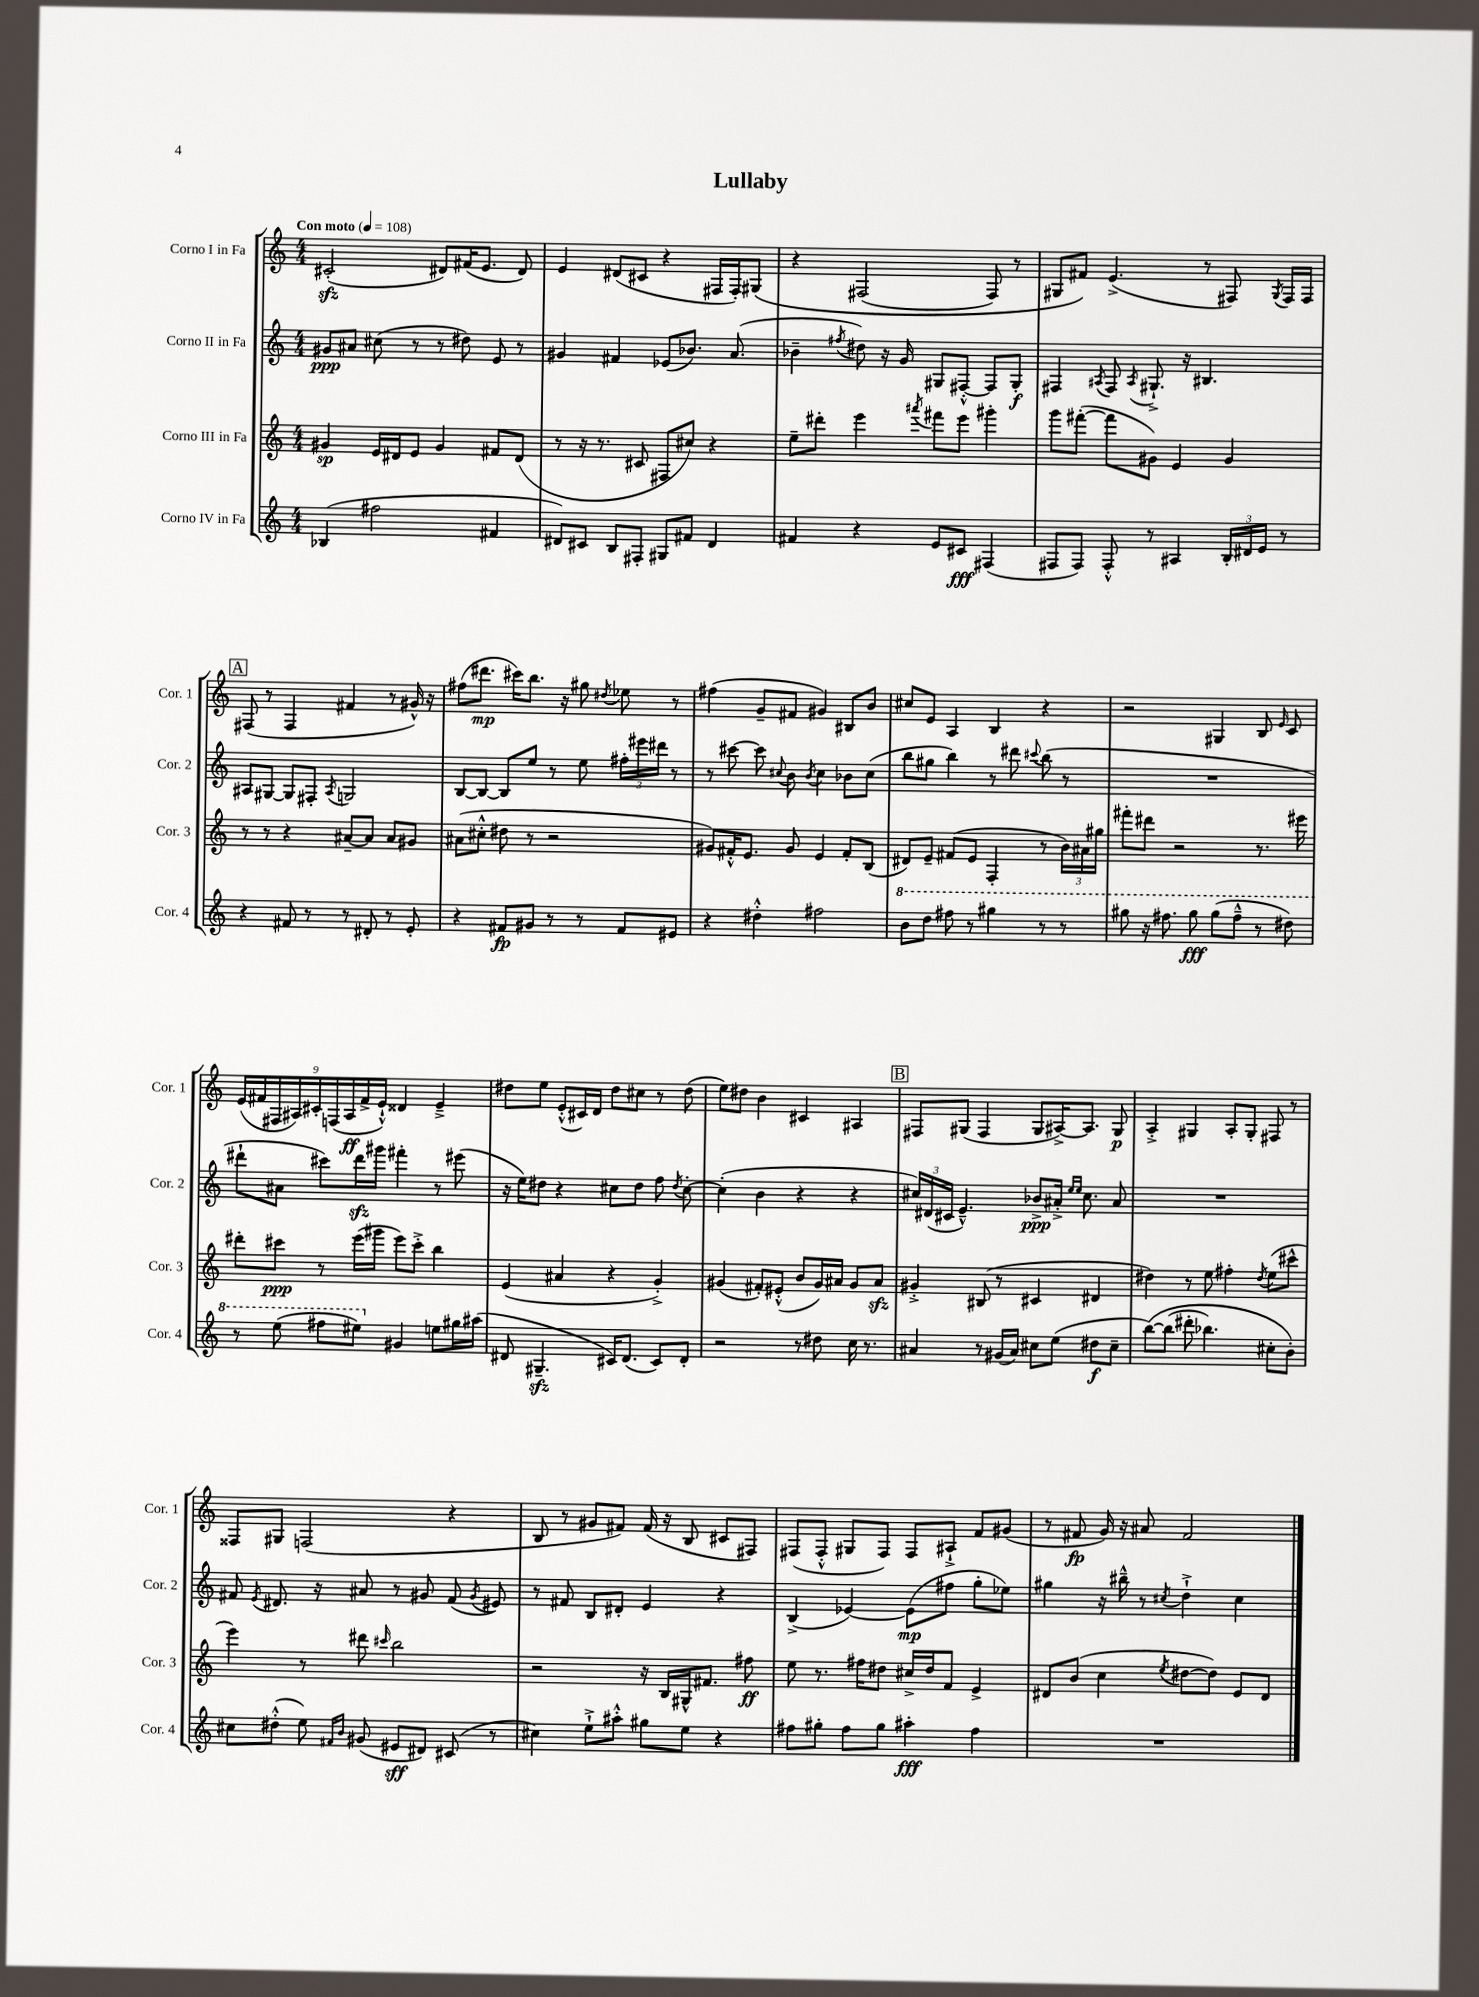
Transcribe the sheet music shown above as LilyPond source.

\header { title = "Lullaby" }
<<
\new StaffGroup <<
\new Staff = "s0" \with { instrumentName = "Corno I in Fa" shortInstrumentName = "Cor. 1" } {
    \clef treble \key c \major \numericTimeSignature \time 4/4 \tempo "Con moto" 4 = 108
    \autoBeamOff cis'2-.\sfz( dis'8[) fis'16( e'8.] dis'8) |
    e'4 dis'8[( cis'8] r4 fis16[ fis16-.) gis8]\( |
    r4 fis2( fis8) r8 |
    gis8[ fis'8]\) e'4.->( r8 fis8) \acciaccatura { gis8 } fis16[ fis16] |
    \mark \markup { \box "A" } fis8( r8 fis4 fis'4 r8 gis'16-^) r16 |
    fis''8[( dis'''8.]\mp cis'''16[) b''8.] r16 gis''8 \acciaccatura { dis''8 } ees''8 r8 |
    fis''4( g'8[-- fis'8] gis'4) bis8[ b'8] |
    cis''8[ e'8] a4 b4 r4 |
    r2 gis4 b8 \grace { e'16 } c'8 |
    \tuplet 9/8 { e'16[( fis'16 fis16 ais16) cis'16-. f16( ais16\ff fis'16-> e'16]-!-^) } disis'4 e'4---> |
    dis''8[ e''8] e'8[-.-^( cis'16) d'16] dis''8[ cis''8] r8 dis''8( |
    e''8[) dis''8] b'4 cis'4 ais4 |
    \mark \markup { \box "B" } fis8[ gis8]( fis4 gis8[ ais16~->) ais8.] gis8\p |
    a4-.-> gis4 a8[-. gis8]-. fis8 r8 |
    fisis8[ gis8] f2( r4 |
    b8 r8 gis'8[ fis'8]) fis'16( r16 b8 cis'8[ fis8]) |
    fis8[( fis8]-.-^ gis8[ fis8]) fis8[ ais8]-!-> f'8[ gis'8]( |
    r8 fis'8\fp g'16) r16 ais'8 fis'2 \bar "|." |
}
\new Staff = "s1" \with { instrumentName = "Corno II in Fa" shortInstrumentName = "Cor. 2" } {
    \clef treble \key c \major \numericTimeSignature \time 4/4
    \autoBeamOff gis'8[\ppp ais'8] cis''8( r8 r8 dis''8) e'8 r8 |
    gis'4 fis'4 ees'8[( bes'8.]) a'8.( |
    bes'4-- \acciaccatura { fis''8 } dis''8) r16 g'16 gis8[ fis8]~-.-^ fis8[ gis8]-.\f |
    fis4 \acciaccatura { ais8 } fis8 \acciaccatura { ais8 } gis8.-!-> r16 bis4. |
    \mark \markup { \box "A" } ais8[ gis8]~ gis8[ fis8]-. \acciaccatura { ais8 } g2 |
    b8[~ b8]~ b8[ e''8] r8 e''8 \tuplet 3/2 { fis''16[-. eis'''16 dis'''16] } r8 |
    r8 cis'''8~ cis'''8 \appoggiatura { cis''8 } b'8 \acciaccatura { b'8 } cis''4 bes'8[ cis''8]( |
    b''8[ gis''8] b''4) r8 dis'''8 \appoggiatura { cis'''8 } b''8( r8 |
    R1 |
    dis'''8[-! ais'8] cis'''8[) dis'''16\sfz gis'''16] fis'''4-. r8 eis'''8( |
    r16 e''16[) dis''8] r4 cis''8[ dis''8] f''8 \acciaccatura { dis''8 } cis''8~-. |
    cis''4-.( b'4 r4 r4 |
    \mark \markup { \box "B" } \tuplet 3/2 { cis''16[) dis'16( cis'16] } e'4.---^) bes'8[->\ppp ais'16]-.-> \grace { e''16[ e''16] } cis''8. ais'8 |
    R1 |
    fis'8 \acciaccatura { e'8 } dis'8. r16 ais'8 r8 gis'8 fis'8( \acciaccatura { gis'8 } eis'8) |
    r8 fis'8 b8[ dis'8]-. e'4 r4 |
    b4->( ees'4~) ees'8[\mp( fis''8] g''8[-. ees''8]) |
    gis''4 r16 bis''16---^ r8 \acciaccatura { cis''8 } d''4-!-> cis''4 \bar "|." |
}
\new Staff = "s2" \with { instrumentName = "Corno III in Fa" shortInstrumentName = "Cor. 3" } {
    \clef treble \key c \major \numericTimeSignature \time 4/4
    \autoBeamOff gis'4\sp e'16[ dis'16 e'8] gis'4 fis'8[ dis'8]( |
    r8 r16 r8. cis'8 fis8[ cis''8]) r4 |
    e''8[-- dis'''8]-. e'''4 \acciaccatura { ais'''8 } fis'''8[ e'''8] gis'''4-. |
    g'''8[ fis'''8]~-.( fis'''8[ gis'8]) e'4 gis'4 |
    \mark \markup { \box "A" } r8 r8 r4 ais'8[~-- ais'8] ais'8[ gis'8] |
    ais'8[( cis''8]-.-^ dis''8 r8 r2 |
    gis'8[) fis'16-.-^ e'8.] gis'8 e'4 fis'8[-. b8]( |
    dis'8[) e'8]-- fis'8[( e'8] f4-. r8 \tuplet 3/2 { b'16[) ais'16 gis''16] } |
    fis'''8[-. dis'''8] r2 r8. eis'''16 |
    dis'''8[-. cis'''8]\ppp r8 e'''16[( gis'''16] e'''8[) cis'''8]-.-> b''4 |
    e'4( ais'4 r4 g'4-.->) |
    gis'4( fis'8[-.) eis'8]-.-^( b'8[ gis'16) ais'16] gis'8[ ais'8]\sfz |
    \mark \markup { \box "B" } gis'4-.-> bis8( r8 cis'4 dis'4 |
    dis''4) r8 e''8 fis''4-. \acciaccatura { dis''8 } e''8[( cis'''8]-^ |
    e'''4) r8 dis'''8 \grace { cis'''16 } b''2 |
    r2 r16 b16[ gis16-^ fis'8.] fis''8\ff |
    e''8 r8. fis''16[ dis''8] cis''16[-> dis''16 f'8] e'4-> |
    dis'8[ b'8]( c''4 \acciaccatura { e''8 } dis''8[~ dis''8]) e'8[ dis'8] \bar "|." |
}
\new Staff = "s3" \with { instrumentName = "Corno IV in Fa" shortInstrumentName = "Cor. 4" } {
    \clef treble \key c \major \numericTimeSignature \time 4/4
    \autoBeamOff bes4( fis''2 fis'4 |
    dis'8[) cis'8] b8[ fis8]-. gis8[ fis'8] dis'4 |
    fis'4 r4 e'8[ cis'8]\fff fis4( |
    fis8[ fis8]) fis8-.-^ r8 ais4 \tuplet 3/2 { b16[-. dis'16 e'16] } r8 |
    \mark \markup { \box "A" } r4 fis'8 r8 r8 dis'8-. r8 e'8-. |
    r4 fis'8[\fp gis'8] r8 r8 fis'8[ eis'8] |
    r4 dis''4-.-^ fis''2 |
    \ottava #1 b''8[ d'''8] fis'''8 r8 gis'''4 r8 r8 |
    gis'''8 r16 fis'''8. gis'''8\fff gis'''8[( fis'''8]---^ r8 dis'''8) |
    r8 e'''8( fis'''8[ eis'''8]) \ottava #0 gis'4 e''!8[ gis''16 ais''16]( |
    dis'8 gis4.--\sfz cis'16[) dis'8.]( cis'8[) dis'8]-. |
    r2 r8 dis''8 c''16 r8. |
    \mark \markup { \box "B" } ais'4 r8 gis'16[( ais'16]) cis''8[ e''8]( dis''8[\f cis''8]-- |
    b''8[~)\( b''8]( dis'''8-. bes''4.) cis''8[-. b'8]-.\) |
    cis''8[ dis''8]-.-^( e''8) \grace { fis'16[ b'16] } gis'8( eis'8[\sff dis'8]) cis'8( r8 |
    cis''4) e''8[-!-> ais''8]-.-^ gis''8[ e''8] r4 |
    fis''8[ gis''8]-. fis''8[ gis''8] ais''4-.\fff fis''4 |
    R1 \bar "|." |
}
>>
>>
\layout { \context { \Score \remove "Bar_number_engraver" } }
